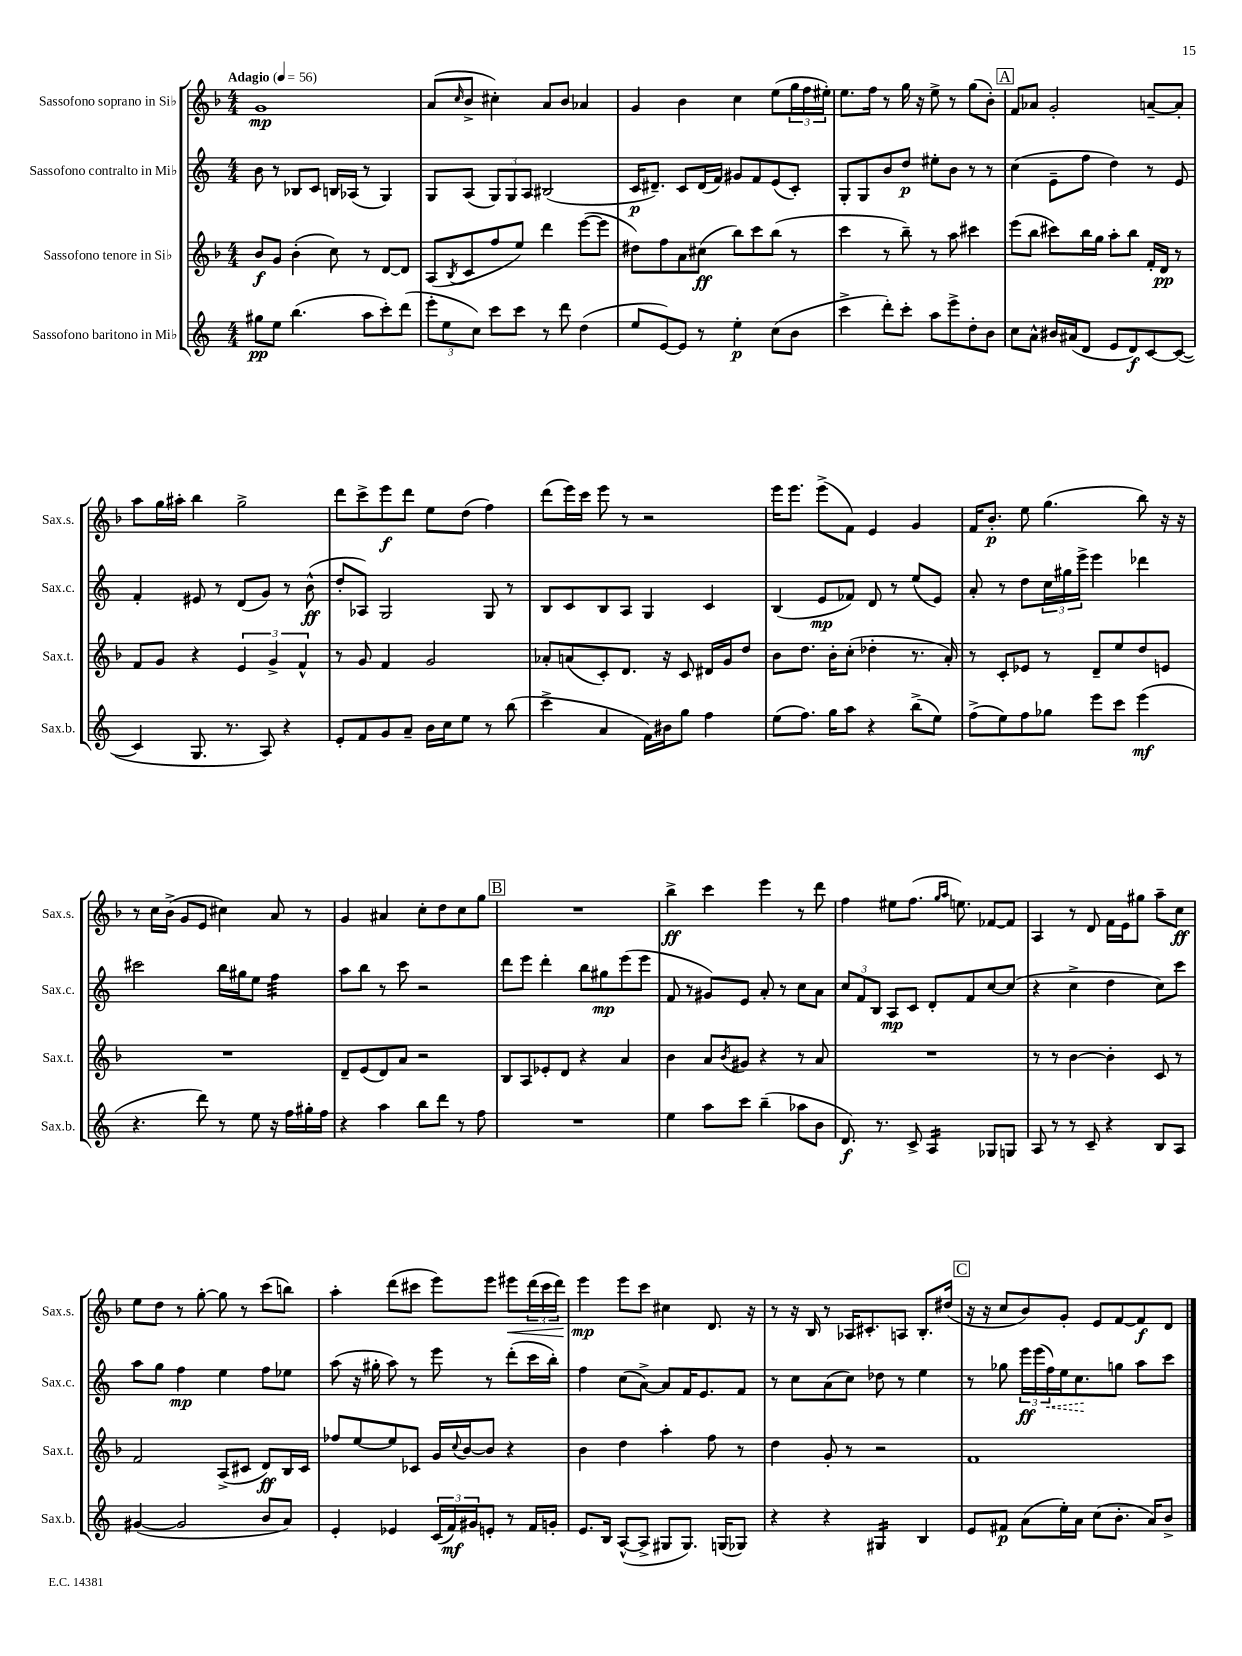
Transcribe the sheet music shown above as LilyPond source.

<<
\new StaffGroup <<
\new Staff = "s0" \with { instrumentName = "Sassofono soprano in Sib" shortInstrumentName = "Sax.s." } {
    \clef treble \key f \major \numericTimeSignature \time 4/4 \tempo "Adagio" 4 = 56
    g'1\mp |
    a'8( \grace { c''16 } bes'8-> cis''4-.) a'8 bes'8 aes'4 |
    g'4 bes'4 c''4 e''8( \tuplet 3/2 { g''16 f''16 eis''16-.) } |
    e''8. f''16 r8 g''16 r16 e''8-> r8 g''8( bes'8-.) |
    \mark \markup { \box "A" } f'8 aes'8 g'2-. a'8~-- a'8-. |
    a''8 g''16 ais''16-. bes''4 g''2-> |
    d'''8 c'''8-> e'''8\f d'''8 e''8 d''8( f''4) |
    d'''8( e'''16) c'''16 e'''8 r8 r2 |
    e'''16 e'''8. e'''8->( f'8) e'4 g'4 |
    f'16 bes'8.-.\p e''8 g''4.( bes''8) r16 r16 |
    r8 c''16 bes'16->( g'8 e'8 cis''4) a'8 r8 |
    g'4 ais'4 c''8-. d''8 c''8 g''8 |
    \mark \markup { \box "B" } R1 |
    bes''4->\ff c'''4 e'''4 r8 d'''8 |
    f''4 eis''8 f''8.( \grace { g''16 a''16 } e''8.) fes'8~ fes'8 |
    a4 r8 d'8 f'16 e'16 gis''8 a''8-- c''8\ff |
    e''8 d''8 r8 g''8~-. g''8 r8 c'''8( b''8) |
    a''4-. d'''8( cis'''8 e'''8) e'''8 eis'''8\< \tuplet 3/2 { d'''16( cis'''16 d'''16) } |
    e'''4\mp\! e'''8 c'''8 cis''4 d'8. r16 |
    r8 r16 bes16 r8 aes16 cis'8.-. a8 bes8.-. dis''16( |
    \mark \markup { \box "C" } r16 r16 c''8 bes'8) g'8-. e'8 f'8~ f'8\f d'8 \bar "|." |
}
\new Staff = "s1" \with { instrumentName = "Sassofono contralto in Mib" shortInstrumentName = "Sax.c." } {
    \clef treble \key c \major \numericTimeSignature \time 4/4
    b'8 r8 bes8 c'8 b16 aes16( r8 g4) |
    g8 a8( \tuplet 3/2 { g8) g8 a8 } bis2( |
    c'16\p dis'8.--) c'8 dis'16( f'16) gis'8 f'8 e'8( c'8-.) |
    g8-. g8 b'8 d''8\p eis''8-. b'8 r8 r8 |
    \mark \markup { \box "A" } c''4( e'8-- f''8 d''4) r8 e'8 |
    f'4-. eis'8 r8 d'8( g'8) r8 b'8-^\ff( |
    d''8-. aes8) g2 g8 r8 |
    b8 c'8 b8 a8 g4 c'4 |
    b4( e'8\mp fes'8) d'8 r8 e''8( e'8) |
    a'8-. r8 d''8 \tuplet 3/2 { c''16 gis''16 e'''16-> } e'''4 des'''4 |
    cis'''2 b''16 gis''16 e''8 f''4:32 |
    a''8 b''8 r8 c'''8 r2 |
    \mark \markup { \box "B" } d'''8 e'''8 d'''4-. b''8 gis''8\mp e'''8( e'''8 |
    f'8 r8 gis'8) e'8 a'8-. r8 c''8 a'8 |
    \tuplet 3/2 { c''8 f'8 b8 } a8\mp c'8 d'8-. f'8 c''8~ c''8( |
    r4 c''4-> d''4 c''8) c'''8 |
    a''8 g''8 f''4\mp e''4 f''8 ees''8 |
    a''8( r16 gis''16-. a''8) r8 e'''8 r8 d'''8-.( c'''16 b''16-.) |
    f''4 c''8( a'8~->) a'8 f'16 e'8. f'8 |
    r8 c''8 a'8( c''8) des''8 r8 e''4 |
    \mark \markup { \box "C" } r8 ges''8 \tuplet 3/2 { e'''16\ff e'''16( \once \override Hairpin.style = #'dashed-line f''16\<) } e''16 c''8.\! g''8 a''8 c'''8 \bar "|." |
}
\new Staff = "s2" \with { instrumentName = "Sassofono tenore in Sib" shortInstrumentName = "Sax.t." } {
    \clef treble \key f \major \numericTimeSignature \time 4/4
    bes'8\f g'8 bes'4-.( c''8) r8 d'8~ d'8 |
    a8( \acciaccatura { bes8 } c'8 f''8 e''8) d'''4 e'''8~( e'''8 |
    dis''8) f''8 a'8 cis''8\ff( bes''8) c'''8 bes''8( r8 |
    c'''4 r8 bes''8--) r8 a''8 cis'''4 |
    \mark \markup { \box "A" } e'''8( bes''8 cis'''8) bes''16 g''16 a''8-. bes''8 f'16-. d'16\pp r8 |
    f'8 g'8 r4 \tuplet 3/2 { e'4 g'4-> f'4-^ } |
    r8 g'8 f'4 g'2 |
    aes'8-. a'8( c'8-.) d'8. r16 c'8 dis'16 g'16 d''8 |
    bes'8 d''8. bes'16-. c''8-.( des''4-. r8. a'16-.) |
    r8 c'8-. ees'8 r8 d'8-- e''8 d''8 e'8 |
    R1 |
    d'8-- e'8( d'8) a'8 r2 |
    \mark \markup { \box "B" } bes8 a8 ees'8-. d'8 r4 a'4 |
    bes'4 a'8 \acciaccatura { bes'8 } gis'8 r4 r8 a'8 |
    R1 |
    r8 r8 bes'4~ bes'4-. c'8 r8 |
    f'2 a8->( cis'8 d'8\ff) bes16 cis'16 |
    fes''8 e''8~ e''8 ces'8 g'16 \appoggiatura { c''8 } bes'16~ bes'8 r4 |
    bes'4 d''4 a''4-. f''8 r8 |
    d''4 g'8-. r8 r2 |
    \mark \markup { \box "C" } f'1 \bar "|." |
}
\new Staff = "s3" \with { instrumentName = "Sassofono baritono in Mib" shortInstrumentName = "Sax.b." } {
    \clef treble \key c \major \numericTimeSignature \time 4/4
    gis''8\pp e''8 b''4.( a''8 c'''8-.) d'''8( |
    \tuplet 3/2 { e'''8-. e''8 c''8) } c'''8 c'''8 r8 d'''8 d''4( |
    e''8 e'8~) e'8 r8 e''4-.\p c''8( b'8 |
    c'''4-> d'''8-.) c'''8-. a''8 e'''8-> d''8-. b'8 |
    \mark \markup { \box "A" } c''8 a'8-^ bis'16 ais'16( d'8 e'8 d'8\f) c'8~ c'8~( |
    c'4 g8. r8. a8) r4 |
    e'8-. f'8 g'8 a'8-- b'16 c''16 e''8 r8 b''8( |
    c'''4-> a'4 f'16) bis'16 g''8 f''4 |
    e''8( f''8.) g''16 a''8 r4 b''8->( e''8) |
    f''8->( e''8) f''8 ges''8 e'''8 c'''8 e'''4\mf( |
    r4. d'''8) r8 e''8 r16 f''16 gis''16-. f''16 |
    r4 a''4 b''8 d'''8 r8 f''8 |
    \mark \markup { \box "B" } R1 |
    e''4 a''8 c'''8 b''4--( aes''8 b'8 |
    d'8.\f) r8. c'8-> a4:16 ges8 g8 |
    a8 r8 r8 c'8-- r4 b8 a8 |
    gis'4~( gis'2 b'8 a'8) |
    e'4-. ees'4 \tuplet 3/2 { c'16( f'16\mf) gis'16 } e'8-. r8 f'16 g'16-. |
    e'8. b16 a8~-^( a8-> gis8 gis8.) g16( ges8) |
    r4 r4 gis4:16 b4 |
    \mark \markup { \box "C" } e'8 fis'8\p a'8( e''16-.) a'16 c''8( b'8.-. a'16) b'8-> \bar "|." |
}
>>
>>
\layout { \context { \Score \remove "Bar_number_engraver" } }
